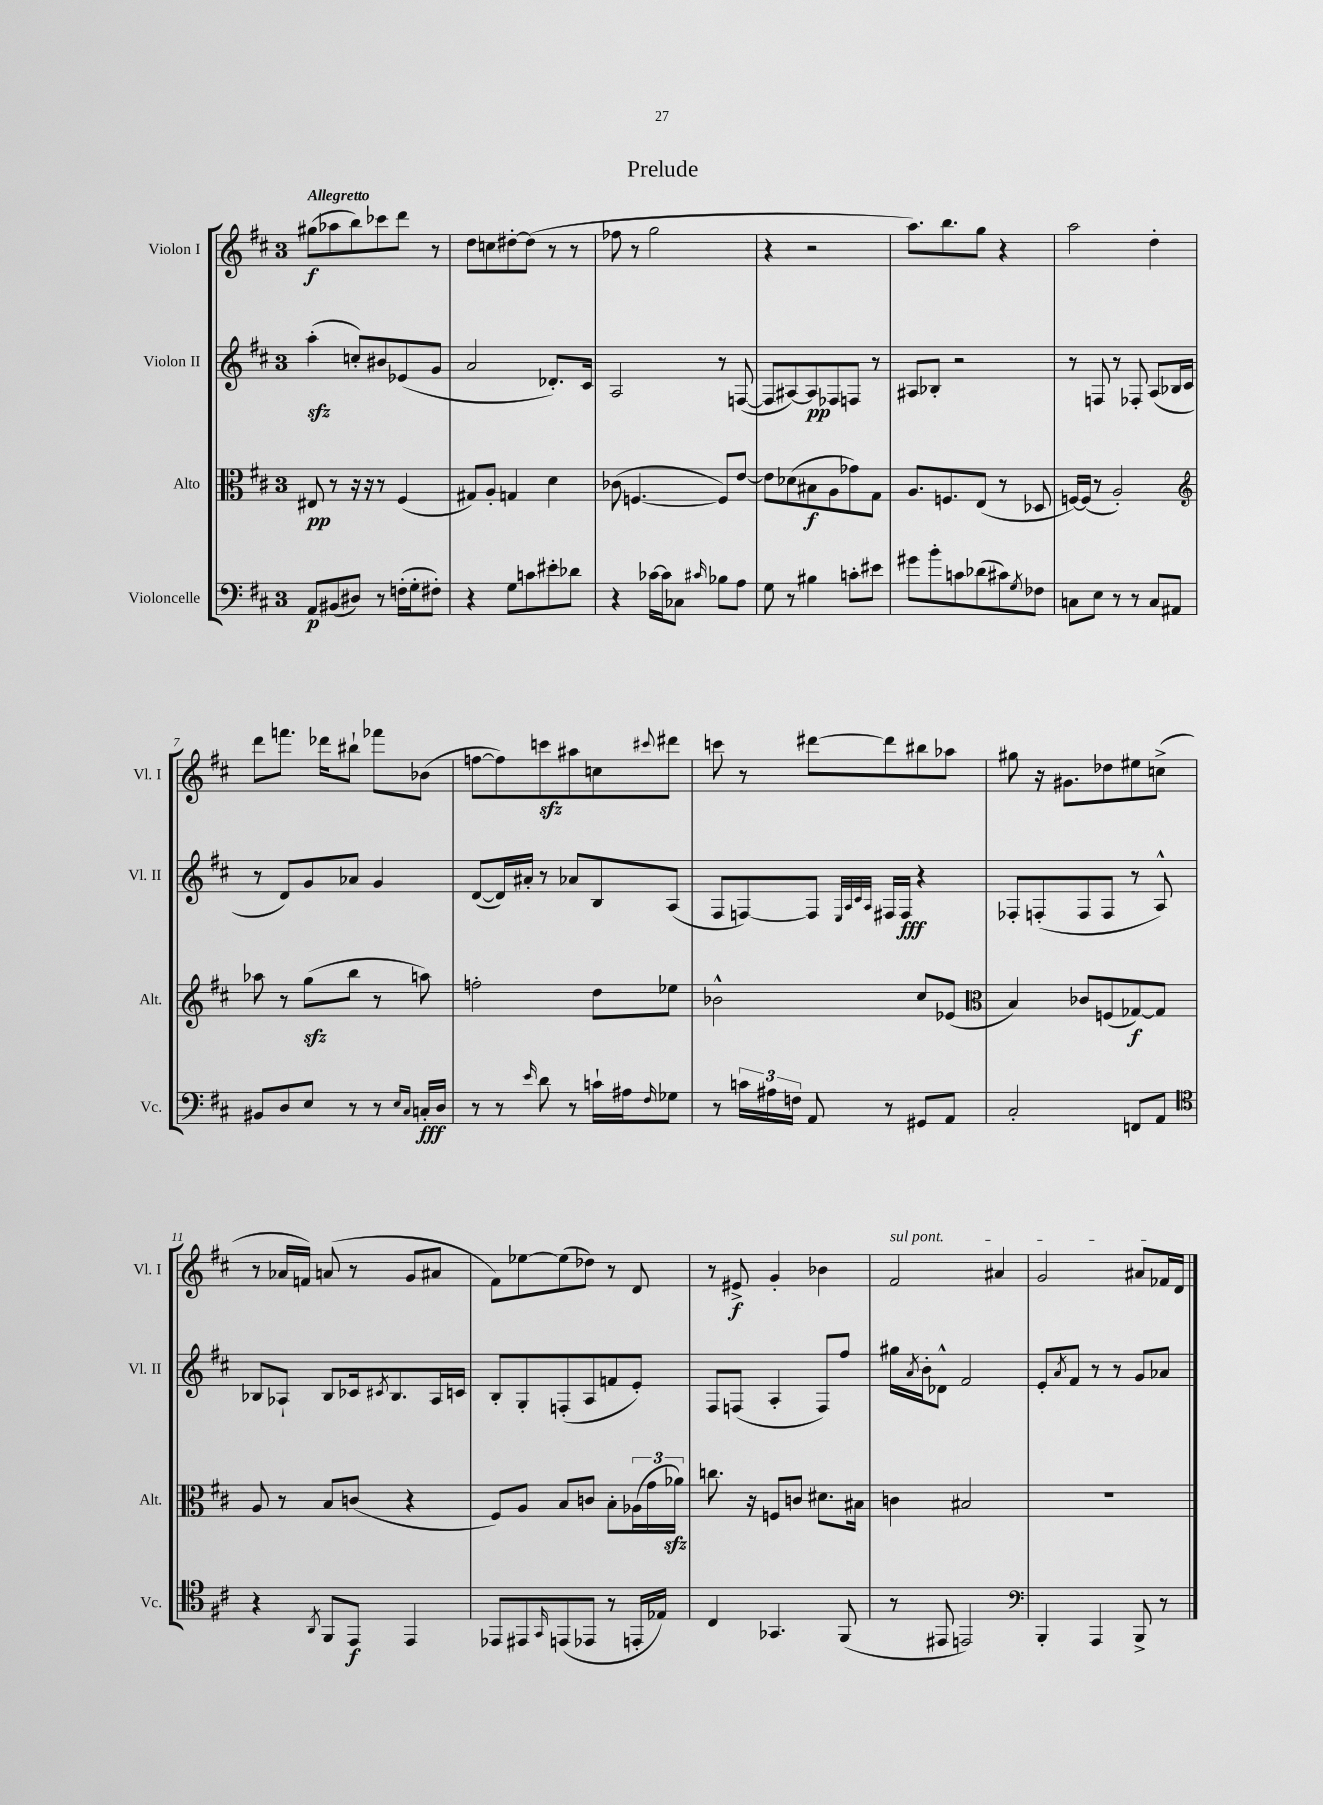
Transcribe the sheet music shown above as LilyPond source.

\header { title = "Prelude" }
<<
\new StaffGroup <<
\new Staff = "s0" \with { instrumentName = "Violon I" shortInstrumentName = "Vl. I" } {
    \clef treble \key d \major \once \override Staff.TimeSignature.style = #'single-digit \time 3/4 \tempo "Allegretto"
    gis''8\f( aes''8 b''8) ces'''8 d'''8 r8 |
    d''8 c''8 dis''8~-. dis''8( r8 r8 |
    fes''8 r8 g''2 |
    r4 r2 |
    a''8.) b''8. g''8 r4 |
    a''2 d''4-. |
    d'''8 f'''8. des'''16 bis''8-! fes'''8 bes'8( |
    f''8~ f''8) c'''8\sfz ais''8 c''8 \appoggiatura { cis'''8 } dis'''8 |
    c'''8 r8 dis'''8~ dis'''8 bis''8 aes''8 |
    gis''8 r16 gis'8. des''8 eis''8 c''8->( |
    r8 aes'16 f'16) a'8( r8 g'8 ais'8 |
    fis'8) ees''8~ ees''8( des''8) r8 d'8 |
    r8 eis'8->\f g'4-. bes'4 |
    \once \override TextSpanner.bound-details.left.text = \markup { \italic "sul pont." } fis'2\startTextSpan ais'4 |
    g'2 ais'8 fes'16 d'16\stopTextSpan \bar "|." |
}
\new Staff = "s1" \with { instrumentName = "Violon II" shortInstrumentName = "Vl. II" } {
    \clef treble \key d \major \once \override Staff.TimeSignature.style = #'single-digit \time 3/4
    a''4-.\sfz( c''8-.) bis'8 ees'8( g'8 |
    a'2 des'8.-.) cis'16 |
    a2 r8 f8~( |
    f8 ais8~) ais8\pp fes8 f8 r8 |
    ais8 bes8-. r2 |
    r8 f8 r8 fes8-. a8( bes16 cis'16 |
    r8 d'8) g'8 aes'8 g'4 |
    d'8~( d'16) ais'16-. r8 aes'8 b8 a8( |
    fis8 f8~) f8 \grace { e32 a32 cis'32 a32 } fis16 fis16\fff r4 |
    fes8-. f8-.( f8 f8 r8 a8-^) |
    bes8 aes8-! bes8 ces'16 \acciaccatura { cis'8 } bes8. aes16 c'16 |
    b8-. g8-. f8-.( a8 f'8 e'8-.) |
    fis8 f8( a4-. f8) fis''8 |
    gis''16 \acciaccatura { a'8 } b'16-. des'8-^ fis'2 |
    e'8-. \acciaccatura { a'8 } fis'8 r8 r8 g'8 aes'8 \bar "|." |
}
\new Staff = "s2" \with { instrumentName = "Alto" shortInstrumentName = "Alt." } {
    \clef alto \key d \major \once \override Staff.TimeSignature.style = #'single-digit \time 3/4
    eis8\pp r8 r16 r16 r8 fis4( |
    gis8) a8-. g4 d'4 |
    ces'8( f4.~ f8) e'8~ |
    e'8 des'8( bis8\f a8 ges'8) g8 |
    a8. f8. e8( r8 des8 |
    f16~) f16( r8 a2-.) |
    \clef treble aes''8 r8 g''8\sfz( b''8 r8 a''8) |
    f''2-. d''8 ees''8 |
    bes'2-^ cis''8 ees'8( |
    \clef alto b4) ces'8 f8( ges8~\f) ges8 |
    a8 r8 b8 c'8( r4 |
    fis8) a8 b8 c'8 b8-. \tuplet 3/2 { aes16( g'16 aes'16\sfz) } |
    c''8. r16 f8 c'8 dis'8. bis16 |
    c'4 bis2 |
    R2. \bar "|." |
}
\new Staff = "s3" \with { instrumentName = "Violoncelle" shortInstrumentName = "Vc." } {
    \clef bass \key d \major \once \override Staff.TimeSignature.style = #'single-digit \time 3/4
    a,8\p bis,8( dis8) r8 f16-.( g16-. fis8-.) |
    r4 g8 c'8 eis'8-. des'8 |
    r4 ces'16~ ces'16 ces8 \grace { cis'16 } bes8 a8 |
    g8 r8 bis4 c'8-. eis'8 |
    gis'8 b'8-. c'8 des'8( cis'8) \acciaccatura { g8 } fes8 |
    c8 e8 r8 r8 c8 ais,8 |
    bis,8 d8 e8 r8 r8 \grace { e16 cis16 } c16-.\fff d16 |
    r8 r8 \grace { e'16 } d'8 r8 c'16-! ais16 \grace { fis16 } ges8 |
    r8 \tuplet 3/2 { c'16 ais16 f16 } a,8 r8 gis,8 a,8 |
    cis2-. f,8 a,8 |
    \clef tenor r4 \acciaccatura { a,8 } fis,8 e,8\f e,4 |
    ees,8 eis,8 \grace { g,16 } e,8( ees,8 r8 e,16-. ees16) |
    cis4 ges,4. fis,8( |
    r8 eis,8 e,2) |
    \clef bass b,,4-. a,,4 b,,8-> r8 \bar "|." |
}
>>
>>
